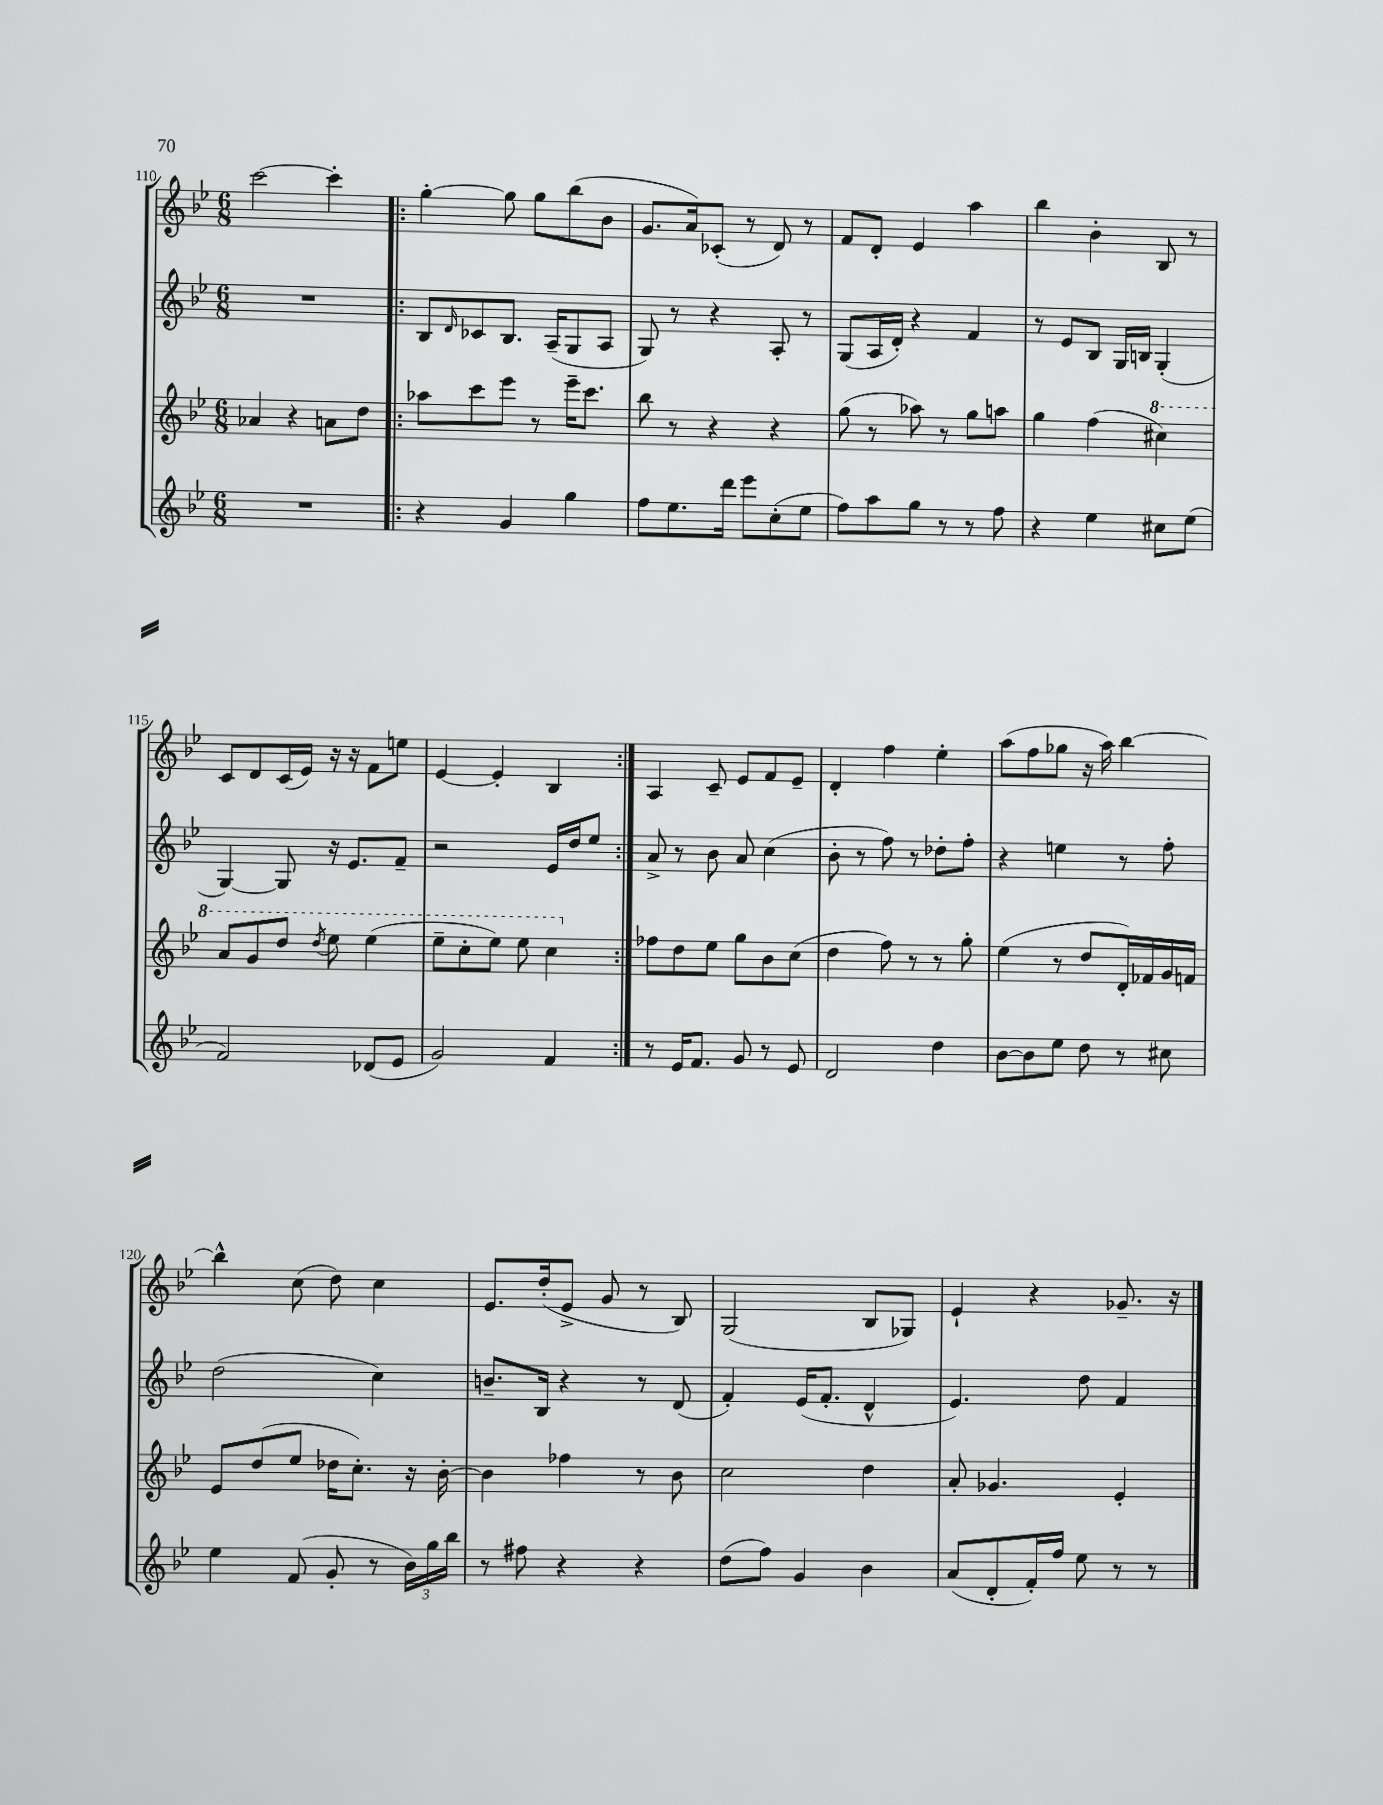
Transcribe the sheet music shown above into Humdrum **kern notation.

**kern	**kern	**kern	**kern
*staff4	*staff3	*staff2	*staff1
*clefG2	*clefG2	*clefG2	*clefG2
*k[b-e-]	*k[b-e-]	*k[b-e-]	*k[b-e-]
*M6/8	*M6/8	*M6/8	*M6/8
2.r	4a-	2.r	[2ccc
.	4r	.	.
.	8a	.	4ccc']
.	8dd	.	.
=!|:	=!|:	=!|:	=!|:
4r	8aa-	8B-	[4gg'
.	.	16qqd	.
.	8ccc	8c-	.
4g	8eee-	8.B-	8gg]
.	8r	.	8gg
.	.	(16A~	.
4gg	16eee-~	8G	(8bb-
.	8.ccc	.	.
.	.	8A	8b-
=	=	=	=
8ff	8bb-	8G)	8.g
8.ee-	8r	8r	.
.	.	.	16a)
.	4r	4r	(8c-'
16ddd	.	.	.
8eee-	.	.	8r
(8cc'	4r	8A'	8d)
8ee-	.	8r	8r
=	=	=	=
8ff)	(8gg	(8G	8f
8aa	8r	16A	8d'
.	.	16d')	.
8gg	8aa-)	4r	4e-
8r	8r	.	.
8r	8gg	4f	4aa
8ff	8aa	.	.
=	=	=	=
4r	4gg	8r	4bb-
.	.	8e-	.
4ee-	(4ff	8B-	4b-'
.	.	16G	.
.	.	16B	.
8cc#	4ccc#)	(4G'	8B-
(8ee-	.	.	8r
=	=	=	=
2f)	8aa	[4G)	8c
.	8gg	.	8d
.	8ddd	8G]	(16c
.	.	.	16e-)
.	8qddd	.	.
.	8eee-	16r	16r
.	.	8.e-	16r
(8d-	(4eee-	.	8f
8e-	.	8f~	8ee
=	=	=	=
2g)	8eee-~	2r	[4e-
.	8ccc'	.	.
.	8eee-)	.	4e-']
.	8eee-	.	.
4f	4ccc	16e-	4B-
.	.	16dd	.
.	.	8ee-	.
=:|!	=:|!	=:|!	=:|!
8r	8ff-	8a^	4A
16e-	8dd	8r	.
8.f	.	.	.
.	8ee-	8b-	8c~
8g	8gg	8a	8e-
8r	8b-	(4cc	8f
8e-	(8cc	.	8e-~
=	=	=	=
2d	4dd	8b-'	4d'
.	.	8r	.
.	8ff)	8ff)	4ff
.	8r	8r	.
4dd	8r	8dd-'	4ee-'
.	8gg'	8ff'	.
=	=	=	=
[8b-	(4ee-	4r	(8aa
8b-]	.	.	8ff
8ee-	8r	4ee	8gg-
8dd	8dd	.	16r
.	.	.	16aa)
8r	16d')	8r	[4bb-
.	16f-	.	.
8cc#	16g	8ff'	.
.	16f	.	.
=	=	=	=
4ee-	8e-	(2dd	4bb-^^]
.	(8dd	.	.
(8f	8ee-	.	(8cc
8g'	16dd-	.	8dd)
.	8.cc')	.	.
8r	.	4cc)	4cc
24b-)	16r	.	.
24gg	.	.	.
.	[16b-'	.	.
24bb-	.	.	.
=	=	=	=
8r	4b-]	8.b~	8.e-
8ff#	.	.	.
.	.	16B-	(16dd'
4r	4ff-	4r	8e-^
.	.	.	8g
4r	8r	8r	8r
.	8b-	(8d	8B-)
=	=	=	=
(8dd	2cc	4f')	(2G
8ff)	.	.	.
4g	.	(16e-	.
.	.	8.f'	.
4b-	4dd	4d^^	8B-
.	.	.	8G-)
=	=	=	=
(8a	8a'	4.e-)	4e-`
8d'	4.g-	.	.
16f')	.	.	4r
16ff	.	.	.
8ee-	.	8dd	.
8r	4e-'	4f	8.g-~
8r	.	.	.
.	.	.	16r
==	==	==	==
*-	*-	*-	*-
